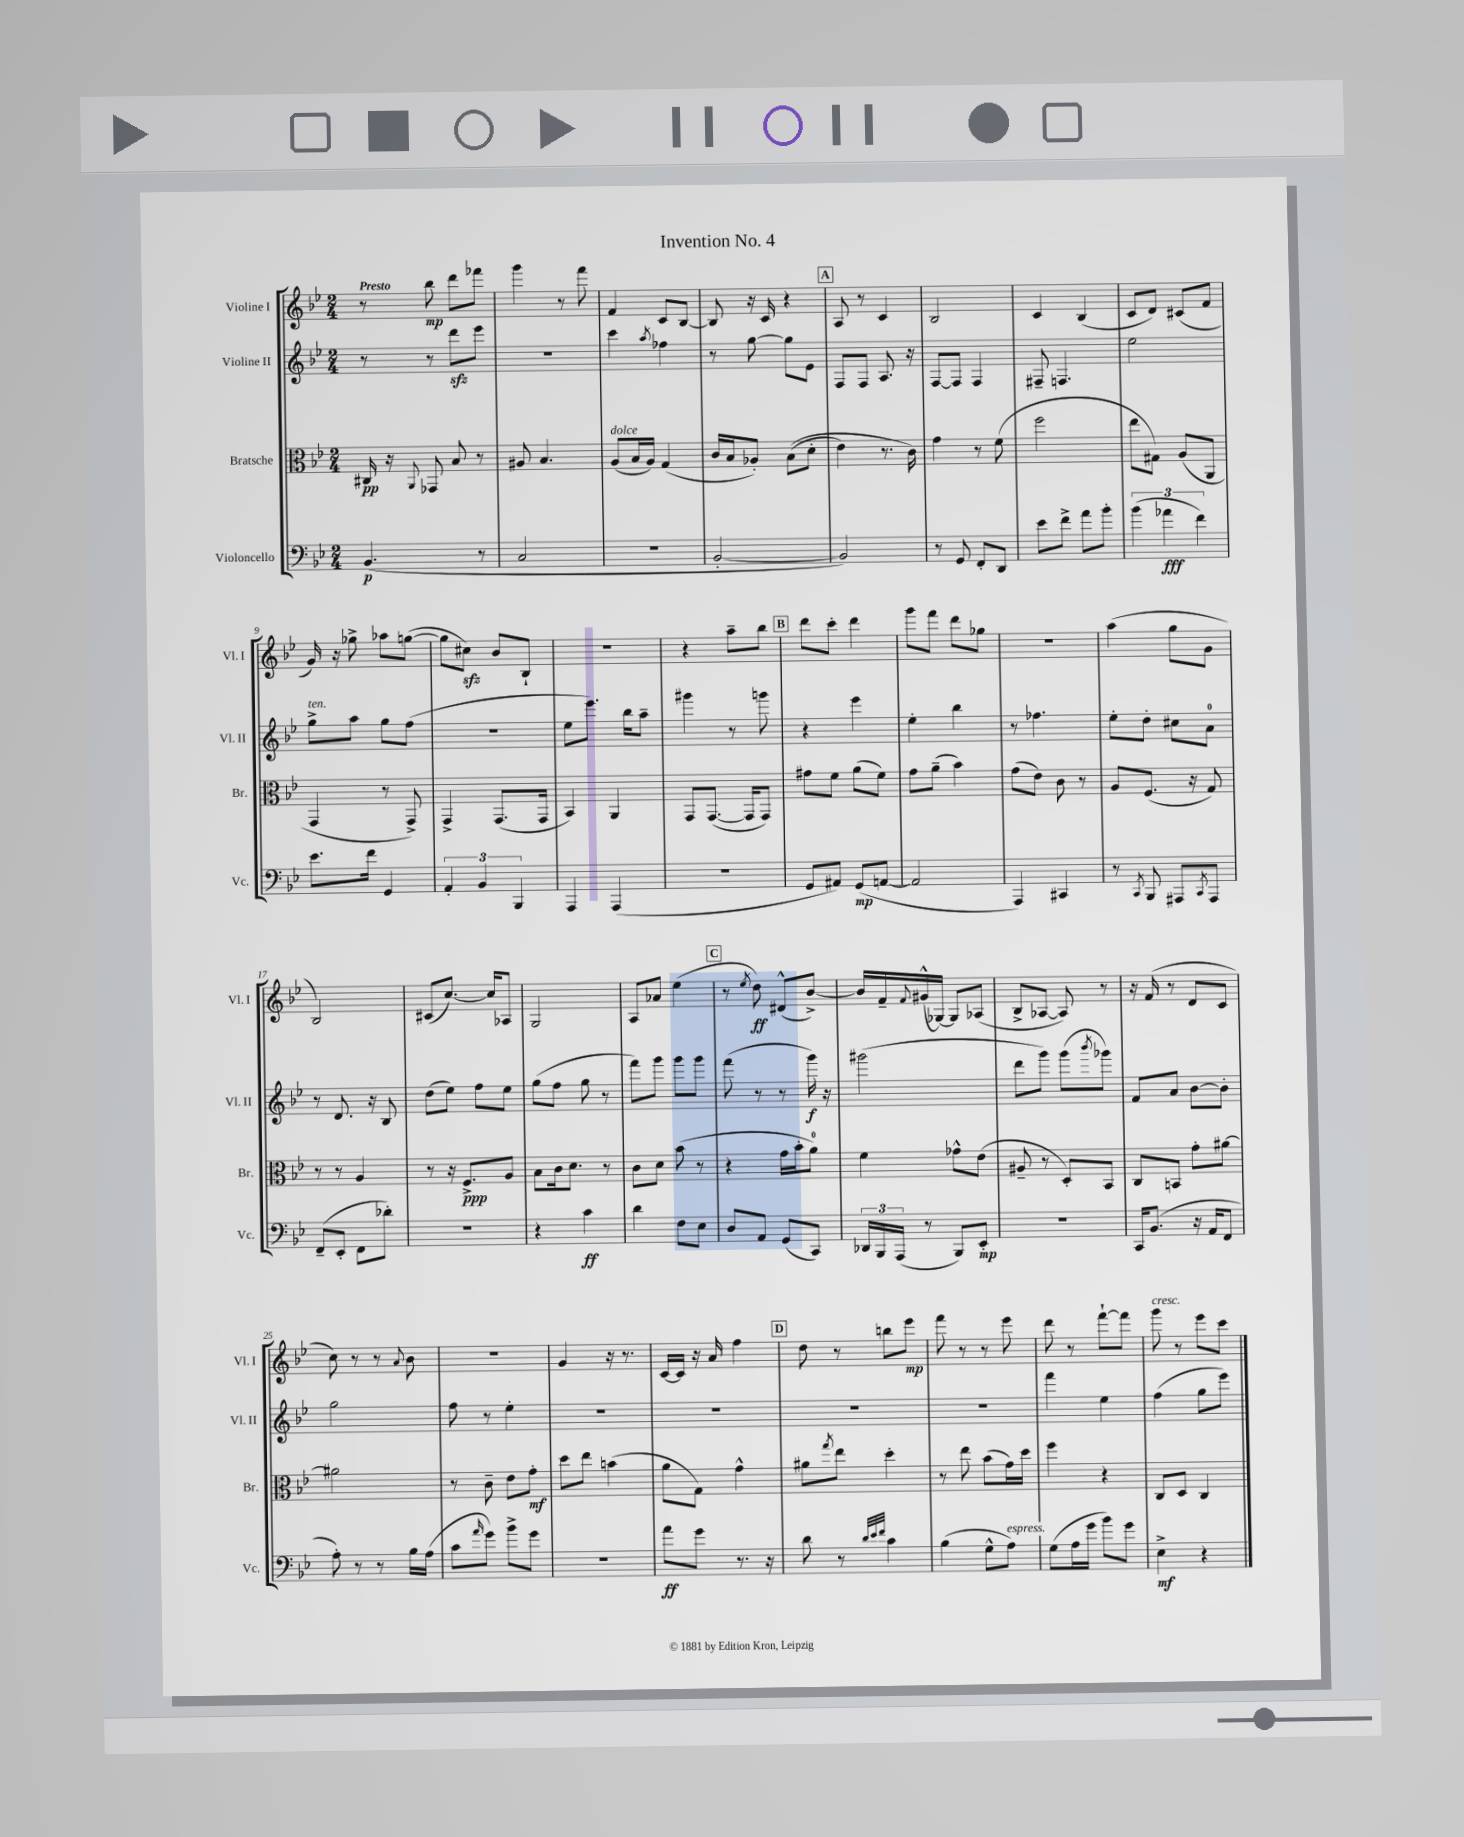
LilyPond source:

\header { title = "Invention No. 4" }
<<
\new StaffGroup <<
\new Staff = "s0" \with { instrumentName = "Violine I" shortInstrumentName = "Vl. I" } {
    \clef treble \key bes \major \numericTimeSignature \time 2/4 \tempo "Presto"
    r8 bes''8\mp d'''8 fes'''8 |
    g'''4 r8 f'''8 |
    f'4 c'8 bes8~ |
    bes8 r16 c'16 r4 |
    \mark \markup { \box "A" } a8 r8 c'4 |
    bes2 |
    c'4 bes4( |
    c'8 d'8) cis'8( f'8 |
    g'16) r16 ges''8-> aes''8 g''8~( |
    g''8 cis''8\sfz) bes'8 bes8-! |
    r2 |
    r4 a''8-- bes''8 |
    \mark \markup { \box "B" } d'''8 c'''8-. d'''4 |
    g'''8 f'''8 d'''8 ges''8 |
    R2 |
    a''4( g''8 g'8 |
    bes2) |
    cis'8( c''8.~) c''16 aes8 |
    g2 |
    a8 aes'8 ees''4( |
    \mark \markup { \box "C" } r8 \acciaccatura { ees''8 } d''8\ff) dis'8-^( bes'8~->) |
    bes'16 f'16-- \appoggiatura { f'8 } gis'16-^( ges16~) ges8 aes8( |
    bes8-> aes8~ aes8) r8 |
    r16 f'16( r8 d'8 c'8 |
    c''8) r8 r8 \appoggiatura { a'8 } bes'8 |
    R2 |
    g'4 r16 r8. |
    c'16~ c'16 r16 a'16 f''4 |
    \mark \markup { \box "D" } d''8 r8 b''8 ees'''8\mp |
    f'''8 r8 r8 ees'''8 |
    d'''8 r8 f'''8~-! f'''8 |
    g'''8^\markup { \italic "cresc." } r8 ees'''8 c'''8 \bar "|." |
}
\new Staff = "s1" \with { instrumentName = "Violine II" shortInstrumentName = "Vl. II" } {
    \clef treble \key bes \major \numericTimeSignature \time 2/4
    r8 r8 d'''8\sfz ees'''8 |
    R2 |
    c'''4 \acciaccatura { a''8 } fes''4 |
    r8 g''8~ g''8 ees'8 |
    \mark \markup { \box "A" } f8 f8 a8. r16 |
    f8~ f8 f4 |
    fis8-- f4. |
    ees''2 |
    g''8->^\markup { \italic "ten." } a''8 g''8 f''8( |
    R2 |
    ees''8 ees'''8.) bes''16 a''8-- |
    gis'''4 r8 g'''8 |
    \mark \markup { \box "B" } r4 ees'''4 |
    ees''4-. bes''4 |
    r8 fes''4. |
    ees''8-. d''8-. cis''8 a'8-0 |
    r8 d'8. r16 bes8 |
    d''8( ees''8) f''8 ees''8 |
    g''8( f''8 g''8 r8 |
    f'''8) g'''8 g'''8 g'''8 |
    \mark \markup { \box "C" } f'''8( r8 r8 g'''16\f) r16 |
    gis'''2( |
    d'''8 g'''8) g'''8( \acciaccatura { bes'''8 } ges'''8) |
    f'8 a'8 bes'8~ bes'8-. |
    g''2 |
    f''8 r8 ees''4-. |
    R2 |
    R2 |
    \mark \markup { \box "D" } R2 |
    r2 |
    f'''4 ees''4 |
    f''4( g''8 ees'''8) \bar "|." |
}
\new Staff = "s2" \with { instrumentName = "Bratsche" shortInstrumentName = "Br." } {
    \clef alto \key bes \major \numericTimeSignature \time 2/4
    cis16\pp r16 \appoggiatura { a,8 } ges,8 bes8 r8 |
    ais8 bes4. |
    a8^\markup { \italic "dolce" }( bes16 a16) g4( |
    c'16 bes16 aes8-.) bes8(\( d'8-. |
    \mark \markup { \box "A" } ees'4) r8. c'16\) |
    g'4 r8 f'8( |
    f''2 |
    ees''8 gis8) a8( a,8 |
    g,4 r8 g,8->) |
    g,4-> g,8.( g,16 |
    bes,4) a,4 |
    g,8 g,8.~( g,16 g,8) |
    \mark \markup { \box "B" } gis'8 f'8 a'8( f'8) |
    g'8 a'8--( bes'4) |
    g'8( ees'8) c'8 r8 |
    a8 f8.( r16 g8) |
    r8 r8 a4 |
    r8 r16 f8.->\ppp a8 |
    bes8 c'16 d'8. r8 |
    c'8 d'8 bes'8( r8 |
    \mark \markup { \box "C" } r4 g'16 bes'16-. a'8-0) |
    f'4 ges'8-^ ees'8( |
    ais8-- r8 d8-.) bes,8 |
    c8 b,8 g'8-. ais'8~ |
    ais'2 |
    r8 c'8-- ees'8 g'8-.\mf |
    d''8 ees''8 b'4( |
    a'8 g8) g'4-^ |
    \mark \markup { \box "D" } ais'8 \acciaccatura { g''8 } ees''8 d''4-. |
    r8 ees''8 bes'8( g'16) d''16 |
    f''4 r4 |
    c8 d8 c4 \bar "|." |
}
\new Staff = "s3" \with { instrumentName = "Violoncello" shortInstrumentName = "Vc." } {
    \clef bass \key bes \major \numericTimeSignature \time 2/4
    bes,4.\p( r8 |
    c2 |
    r2 |
    bes,2~-. |
    \mark \markup { \box "A" } bes,2) |
    r8 g,8 f,8-. d,8 |
    ees'8 f'8-> a'8 bes'8-. |
    \tuplet 3/2 { bes'4( aes'4\fff f'4) } |
    ees'8. f'16 g,4 |
    \tuplet 3/2 { a,4-. bes,4 bes,,4 } |
    a,,4 a,,4( |
    R2 |
    \mark \markup { \box "B" } g,8 ais,8) g,8\mp( a,8~ |
    a,2 |
    a,,4) cis,4 |
    r8 \acciaccatura { c,8 } bes,,8 ais,,8 \acciaccatura { c,8 } ais,,8 |
    f,8--( ees,8-. f,8 des'8-.) |
    r2 |
    r4 c'4\ff |
    d'4 f8 ees8 |
    \mark \markup { \box "C" } d8 a,8 g,8( c,8) |
    \tuplet 3/2 { des,16 bes,,16 a,,16( } r8 bes,,8) ees,8-.\mp |
    R2 |
    c,16 bes,8.( r16 a,16 f,8 |
    a8-.) r8 r8 bes16 a16( |
    c'8 \grace { a'16 } g'8) bes'8-> g'8 |
    R2 |
    a'8\ff g'8 r8. r16 |
    \mark \markup { \box "D" } d'8 r8 \grace { d'32 ees'32 f'32 } c'4 |
    bes4( g8-^ a8^\markup { \italic "espress." }) |
    g8( a16 g'16 bes'8) g'8 |
    ees4->\mf r4 \bar "|." |
}
>>
>>
